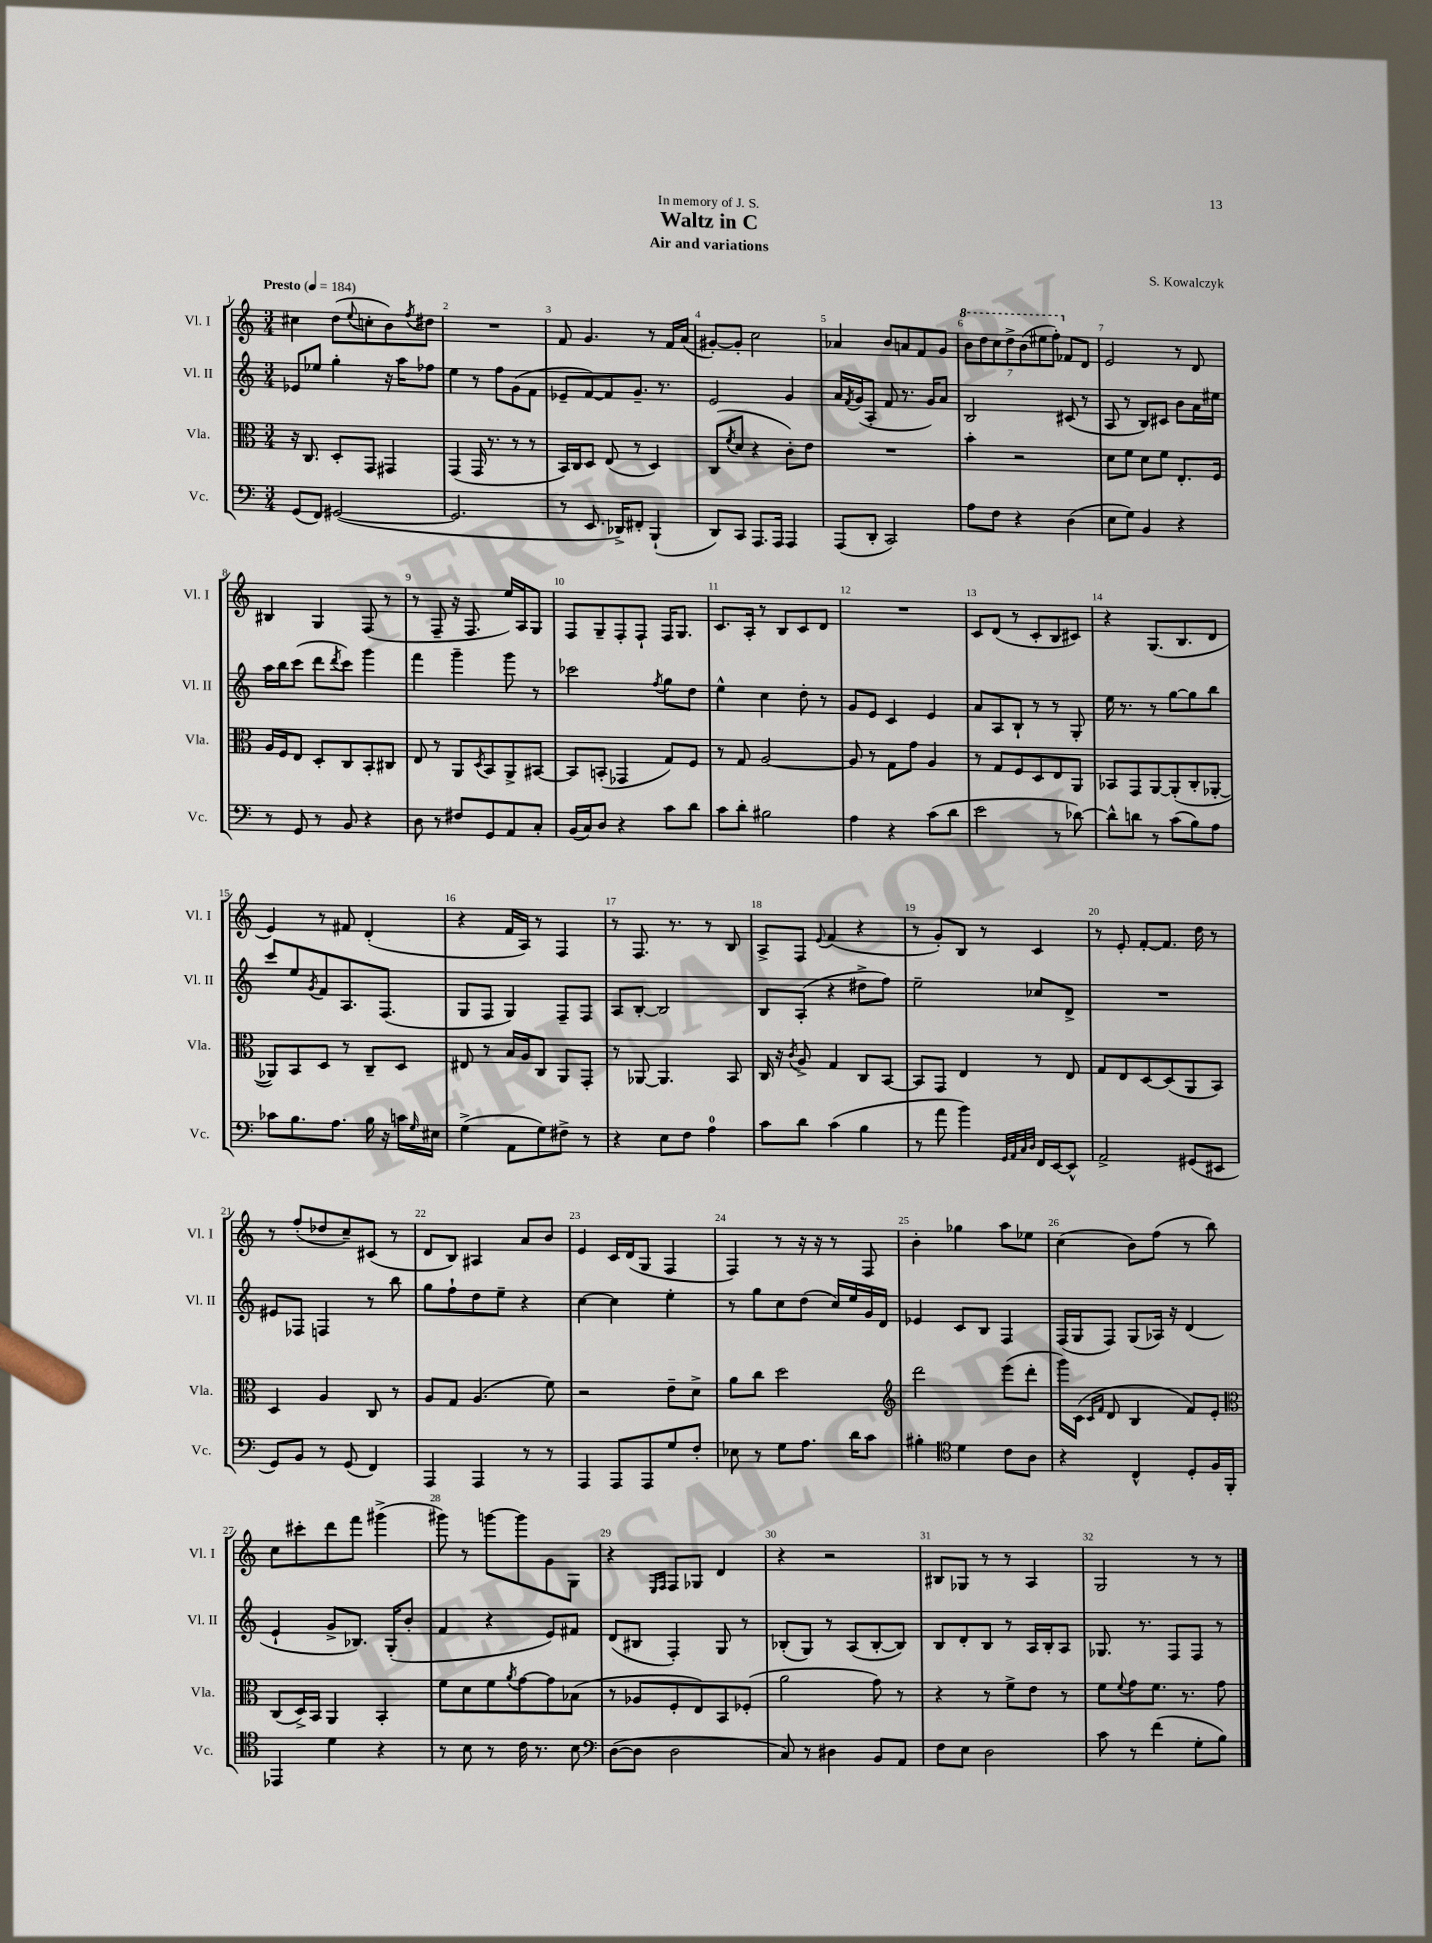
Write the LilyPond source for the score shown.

\header { title = "Waltz in C" composer = "S. Kowalczyk" subtitle = "Air and variations" dedication = "In memory of J. S." }
<<
\new StaffGroup <<
\new Staff = "s0" \with { instrumentName = "Vl. I" shortInstrumentName = "Vl. I" } {
    \clef treble \key c \major \numericTimeSignature \time 3/4 \tempo "Presto" 4 = 184
    cis''4 d''8( \appoggiatura { e''8 } c''8-. b'8) \acciaccatura { f''8 } dis''8 |
    R2. |
    f'8 g'4. r8 f'16 a'16( |
    gis'8~-.) gis'8-. c''2 |
    aes'4 b'8 a'8 f'8 g'8 |
    \tuplet 7/4 { \ottava #1 b''8 d'''8 c'''8 d'''8-> b''8( eis'''8 f'''8-.) \ottava #0 } fes'8 d'8 |
    e'2 r8 d'8 |
    bis4 g4 f8( r8 |
    r8 f8-- r16 f8. e''16) a16 g8 |
    f8 g8-- f8-. f8-! f16 g8. |
    c'8. a16-. r8 b8 c'8 d'8 |
    R2. |
    c'8 d'8( r8 c'8-. b8 cis'8) |
    r4 g8.( b8. d'8 |
    e'4) r8 fis'8 d'4-.( |
    r4 f'16 a16) r8 f4 |
    r8 f8. r8. r8 b8 |
    a8-> f8 \appoggiatura { e'8 } f'4( r4 |
    r8 g'8-.) b8 r8 c'4 |
    r8 e'8-. f'8~-. f'8. d''16 r8 |
    r8 f''8-.( des''8 c''8--) cis'8( r8 |
    d'8 b8) ais4 a'8 b'8 |
    e'4 c'16 d'16( g8 f4 |
    f4) r8 r16 r16 r8 f8 |
    b'4-. ges''4 a''8 ees''8 |
    c''4( b'8) f''8( r8 b''8) |
    c''8 cis'''8-. d'''8 f'''8 gis'''4->( |
    gis'''8) r8 g'''8~ g'''8 g'8 g8 |
    r4 \grace { e16 f16 } f8 ges8 d'4 |
    r4 r2 |
    bis8 ges8 r8 r8 a4 |
    g2 r8 r8 \bar "|." |
}
\new Staff = "s1" \with { instrumentName = "Vl. II" shortInstrumentName = "Vl. II" } {
    \clef treble \key c \major \numericTimeSignature \time 3/4
    ees'8 ees''8 g''4-. r16 a''16 fes''8 |
    e''4 r8 f''8 g'8( f'8 |
    ees'8-- f'8~) f'8 g'8.-- r8. |
    e'2 g'4 |
    a'16 \acciaccatura { f'8 } g'16( a8-. f'8 r8. g'16) a'8 |
    b2 cis'8( r8 |
    a8 r8 b8) cis'8 b'8 a'16 eis''16 |
    a''16 b''16 c'''8( d'''8 \acciaccatura { d'''8 } c'''8) g'''4 |
    f'''4 g'''4-- g'''8 r8 |
    ces'''2 \acciaccatura { f''8 } g''8 d''8 |
    e''4-^ c''4 d''8-. r8 |
    g'8 e'8 c'4 e'4 |
    a'8 a8 b8-! r8 r8 g8-. |
    e''16 r8. r8 g''8~ g''8 b''8 |
    c'''8 e''8 \acciaccatura { g'8 } f'8 a8. f8.( |
    g8 f8 g4) f8-- f8 |
    a8 b8~-. b2 |
    b8 a8-.( r4 dis''8-> f''8) |
    e''2-- ces''8 d'8-> |
    R2. |
    eis'8 fes8 f4 r8 b''8 |
    g''8 f''8-! d''8 e''8-- r4 |
    c''4~ c''4 e''4-. |
    r8 g''8 c''8 d''8( c''16) e''16 g'16 d'16 |
    ees'4 c'8 b8 f4 |
    f16( g16 f8) g8( aes16) r16 d'4( |
    e'4-! g'8-> bes8.) g16-.( b'8-. |
    f'4 r4 e'8) fis'8 |
    d'8( bis8 f4-.) g8 r8 |
    bes8-.( g8) r8 a8( bes8~-. bes8) |
    b8 d'8-. b8 r8 a16 b16-. a8 |
    ges8. r8. f8 f8 r8 \bar "|." |
}
\new Staff = "s2" \with { instrumentName = "Vla." shortInstrumentName = "Vla." } {
    \clef alto \key c \major \numericTimeSignature \time 3/4
    r16 c8. d8-. g,8 gis,4 |
    g,4( g,16 r8. r8 r8 |
    b,16) c16 d8 e8( r8 d4) |
    c8( \acciaccatura { f'8 } d'8 r4 c'8-.) e'8 |
    R2. |
    b'4-. r2 |
    d'8 f'8 d'8 f'8 e8.-. f16 |
    a16 f16 e8 d8-. c8 b,8-. cis8 |
    e8 r8 a,8 \acciaccatura { d8 } b,8 a,8-> bis,8~ |
    bis,8 b,8-.( ges,4 g8) f8 |
    r8 g8 a2~ |
    a8 r8 g8 g'8 a4 |
    r8 g8 f8 d8 e8 a,8 |
    bes,8 g,8 a,8~ a,8-.( c8-. aes,8~-. |
    aes,8) b,8 d8 r8 c8-- d8 |
    eis8 r8 b16 a16 c8 a,8 g,8-. |
    r8 aes,8~ aes,4. b,8 |
    c16 r16 \acciaccatura { c'8 } a8-> g4 c8 b,8~ |
    b,8 g,8 e4 r8 e8 |
    g8 e8 d8~ d8( a,8 b,8) |
    d4 a4 c8 r8 |
    a8 g8 a4.( f'8) |
    r2 e'8-- d'8-> |
    a'8 c''8 d''2 |
    \clef treble d'''2 e'''8( d'''8-. |
    g'''16) c'16( \grace { c'16 f'16 } d'8 b4 f'8) e'8-. |
    \clef alto c8( d16->) b,16 a,4 b,4-. |
    f'8 d'8 f'8 \acciaccatura { a'8 } g'8~ g'8 bes8( |
    r8 aes8 f8-. e8) b,8 fes8-.( |
    a'2 g'8) r8 |
    r4 r8 f'8-> e'8 r8 |
    f'8 \appoggiatura { f'8 } g'8 f'8. r8. g'8 \bar "|." |
}
\new Staff = "s3" \with { instrumentName = "Vc." shortInstrumentName = "Vc." } {
    \clef bass \key c \major \numericTimeSignature \time 3/4
    g,8( f,8) gis,2~( |
    gis,2. |
    r8 e,8. des,16->) fis,8-. b,,4-!( |
    d,8) c,8 a,,8. a,,16 a,,4 |
    a,,8( d,8-. c,2) |
    a8 f8 r4 d4( |
    e8 g8) b,4 r4 |
    r8 g,8 r8 b,8 r4 |
    d8 r8 fis8 g,8 a,8 c8-. |
    b,16( c16) d8 r4 c'8 d'8 |
    c'8 d'8-. bis2 |
    a4 r4 c'8( d'8 |
    e'2 r8 des'8~) |
    des'8-^ d'8 r8 c'8( b8) a8 |
    ces'8 b8. a8. b16 r16 c'16 \grace { g16 } eis16 |
    g4->( a,8 g8) fis8-> r8 |
    r4 e8 f8 a4-0 |
    c'8 d'8 c'4( b4 |
    r8 a'8 b'4) \grace { g,32 a,32 c32 d32 } f,16 e,16~ e,8-^ |
    a,2-> gis,8( eis,8 |
    g,8) b,8 r8 g,8( f,4) |
    a,,4 a,,4 r8 r8 |
    a,,4 a,,8 a,,8 g8 f8-. |
    ees8 r8 g8 a8. d'16 c'8 |
    bis4-. \clef tenor d'4 c'8 a8 |
    r4 c4-^ d8-. f16 f,16-. |
    ees,4 d'4 r4 |
    r8 b8 r8 c'16 r8. b8 |
    \clef bass d8~( d8 d2 |
    c8) r8 dis4 b,8 a,8 |
    f8 e8 d2 |
    c'8 r8 f'4( g8-. b8) \bar "|." |
}
>>
>>
\layout { \context { \Score \override BarNumber.break-visibility = ##(#f #t #t) barNumberVisibility = #all-bar-numbers-visible } }
